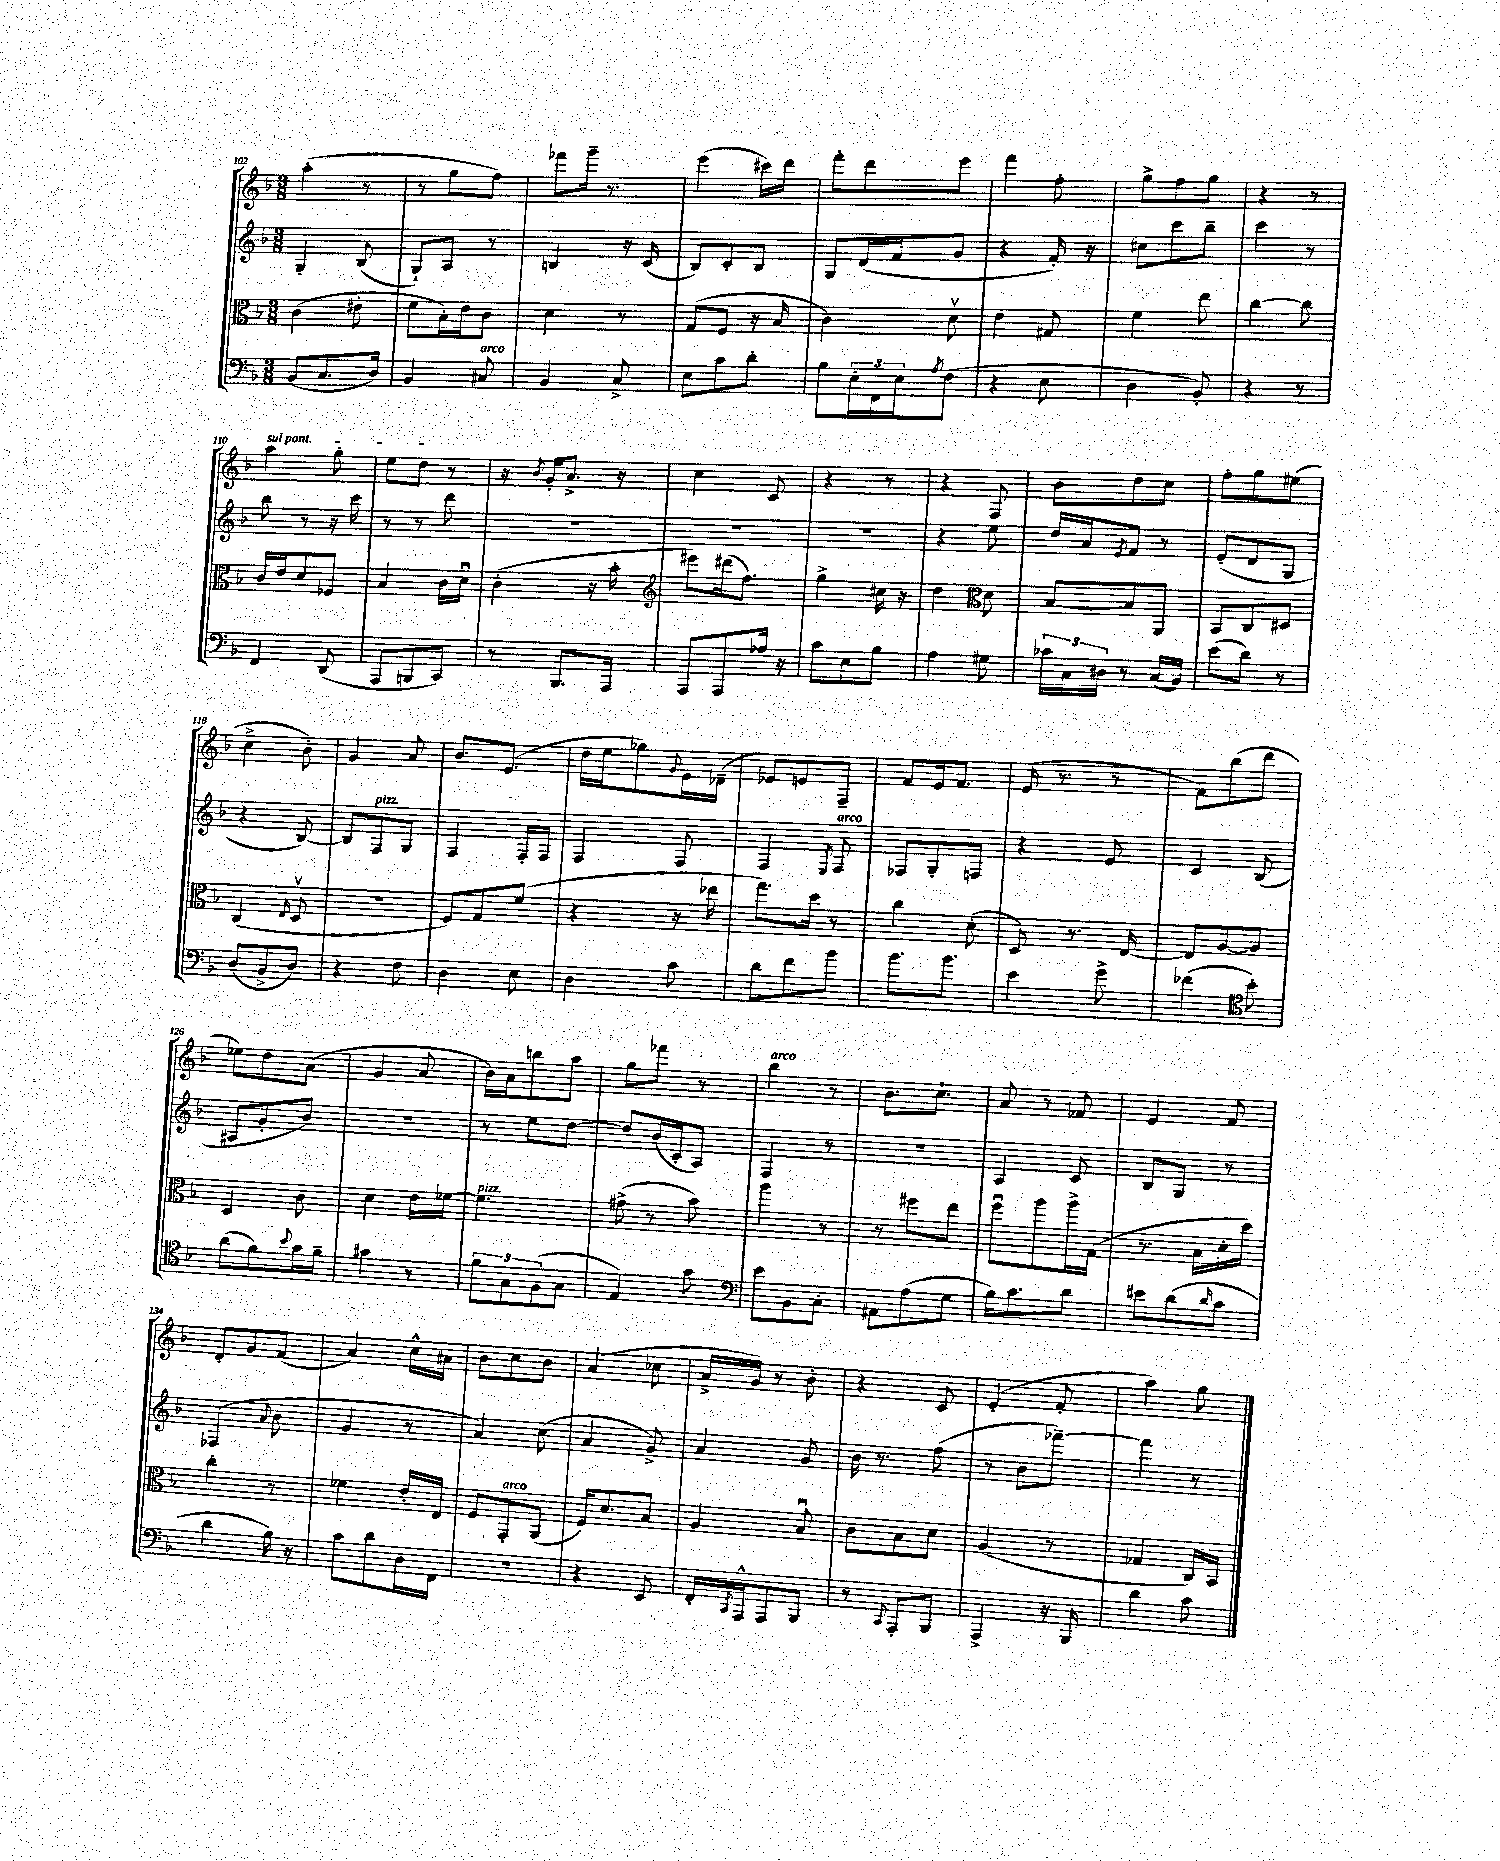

**kern	**kern	**kern	**kern
*part4	*part3	*part2	*part1
*staff4	*staff3	*staff2	*staff1
*clefF4	*clefC3	*clefG2	*clefG2
*k[b-]	*k[b-]	*k[b-]	*k[b-]
*M3/8	*M3/8	*M3/8	*M3/8
=102	=102	=102	=102
(8BB-/L	(4c\	4G'/	(4aa'\
8.C/	.	.	.
.	8e#X'\	(8B-/	8r
16D/Jk)	.	.	.
=103	=103	=103	=103
4BB-/	8f\L	8G`/L)	8r
.	16B-'\L)	8A/J	8gg\L
.	16e\J	.	.
!LO:TX:a:i:t=arco	!	!	!
8C#X/	8c\J	8r	8ff\J)
=104	=104	=104	=104
4BB-/	4d\	4Bn/	8fff-X\L
.	.	.	16ggg~\Jk
.	.	.	8.r
8C^/	8r	16r	.
.	.	(16c/	.
=105	=105	=105	=105
8E\L	(8G/L	8B-/L)	(4eee\
8c\	8F/J	8c'/	.
8d'\J	16r	8B-/J	16ccc#X\LL)
.	16B-/	.	16ddd\JJ
=106	=106	=106	=106
8B-\L	4c\)	8G/L	8fff'\L
24E'\L	.	(16d/L	8ddd\
24FF\	.	.	.
.	.	16f/J	.
24E\J	.	.	.
8qA/	.	.	.
(8F\J	8dv\	8g/J	8eee\J
=107	=107	=107	=107
4r	4e\	4r	4fff\
8E\	8G#X/	16f'/)	8ff'\
.	.	16r	.
=108	=108	=108	=108
4D\	4f\	8cc#X\L	8gg^\L
.	.	8ccc\	8ff\
8BB-'/)	8ee\	8bb-~\J	8gg\J
=109	=109	=109	=109
4r	[4cc\	4ccc\	4r
8r	8cc\]	8r	8r
!!LO:LB:g=z
=110	=110	=110	=110
!	!	!	!LO:TX:a:i:t=sul pont.
4FF/	16c/LL	8bb-\	4aa\
.	16e/J	.	.
.	8d/	8r	.
(8DD/	8F-X/J	16r	8gg'\
.	.	16ccc\	.
=111	=111	=111	=111
8AAA/L	4B-/	8r	8ee\L
8BBBn/	.	8r	8dd\J
8CC/J)	16c\LL	8ddd\	8r
.	16du\JJ	.	.
=112	=112	=112	=112
8r	(4c'\	4.r	16r
.	.	.	8qb-/
.	.	.	16g'/KL
8.BBB-/L	.	.	8.a^/J
.	16r	.	.
16AAA/Jk	16b-'\	.	16r
=113	=113	=113	=113
*	*clefG2	*	*
8AAA/L	8eee#X\L)	4.r	4cc\
8AAA/	(16ddd#X\k	.	.
.	8.ff\J)	.	.
16A-X/Jk	.	.	8c/
16r	.	.	.
=114	=114	=114	=114
8c\L	4gg^\	4.r	4r
8E\	.	.	.
8B-\J	16cc#X\	.	8r
.	16r	.	.
=115	=115	=115	=115
4A\	4dd\	4r	4r
*	*clefC3	*	*
8G#X\	8d\	8ee\	8F/
=116	=116	=116	=116
24c-X\LL	[8B-/L	16dd/LL	8b-\L
24C\	.	.	.
.	.	16a/J	.
24D#X\JJ	.	.	.
.	.	8qe/	.
8r	8B-/]	8f/J	8dd\
(16C/LL	8AA/J	8r	8cc\J
16BB-/JJ)	.	.	.
=117	=117	=117	=117
(8e\L	8BB-/L	(8e'/L	8ff'\L
8d\J)	8C/	8d/	8gg\
8r	8D#X/J	8G/J	(8ee#X\J
!!LO:LB:g=z
=118	=118	=118	=118
(8D/L	(4C/	4r	4cc^\
8BB-^/	.	.	.
.	16qqE/	.	.
8D/J)	8Dv/	[8B-/)	8b-'\)
=119	=119	=119	=119
4r	4.r	8B-/L]	4g/
!	!	!LO:TX:a:i:t=pizz.	!
.	.	8F/	.
8F\	.	8G/J	8a/
=120	=120	=120	=120
4D\	8F/L)	4F/	8.b-/L
.	8G/	.	.
.	.	.	(8.e/J
8E\	(8f/J	16F'/LL	.
.	.	16F/JJ	.
=121	=121	=121	=121
4D\	4r	4F/	16dd\LL
.	.	.	16ee\J
.	.	.	8gg-X\)
.	.	.	8qqg/
8c\	16r	8F/	16e\L
.	16ee-X\	.	(16d-X~\JJ
=122	=122	=122	=122
8d\L	8.gg\L)	4F/	8e-X/L)
8f\	.	.	8en/
.	16dd\Jk	.	.
.	.	8qE/	.
!	!	!LO:TX:a:i:t=arco	!
8b-\J	8r	8F/	8F~/J
=123	=123	=123	=123
8.b-\L	4cc\	8F-X/L	8f/L
.	.	8G'/	16e/k
8.b-\J	.	.	8.f/J
.	(8d'\	8Fn/J	.
=124	=124	=124	=124
4e\	8D/)	4r	(16e/
.	.	.	8.r
.	8.r	.	.
8g^\	.	8e/	8r
.	[16E/	.	.
=125	=125	=125	=125
(4f-X\	8E/L]	4c/	8f\L)
.	[8A/	.	(8bb-\
*clefC4	*	*	*
8b-'\)	8A/J]	(8B-/	8ddd\J
!!LO:LB:g=z
=126	=126	=126	=126
(8a\L	4D/	8A#X/L	8ee-X\L)
8f\)	.	8g'/	8dd\
8qqb-/	.	.	.
16g\L	8c\	8b-/J)	(8a\J
16f~\JJ	.	.	.
=127	=127	=127	=127
4g#X\	4d\	4.r	4g/
8r	16e\LL	.	8a/
.	[16f-X\JJ	.	.
=128	=128	=128	=128
!	!LO:TX:a:i:t=pizz.	!	!
12f\L	4.f-\]	8r	16b-\LL)
.	.	.	16a\J
12G\	.	.	.
.	.	8ee\L	8bbn\
(12F\	.	.	.
8G\J	.	[8dd\J	8aa\J
=129	=129	=129	=129
4E/)	(8g#X^\	8dd/L]	8gg\L
.	8r	(16b-/L	8fff-X\J
.	.	16c'/J	.
8g\	8b-\)	8A/J)	8r
=130	=130	=130	=130
*clefF4	*	*	*
!	!	!	!LO:TX:a:i:t=arco
8e\L	4aa\	4F/	4bb-\
8BB-\	.	.	.
8C'\J	8r	8r	8r
=131	=131	=131	=131
8AA#X\L	8r	4.r	8.b-\L
(8A\	8ff#X\L	.	.
.	.	.	8.cc`\J
8G\J	8ee\J	.	.
=132	=132	=132	=132
16B-\KL)	8ffu\L	4A/	8a/
8.c\	.	.	.
.	8aa\	.	8r
8d\J	16aa^\L	8c/	8f-X/
.	(16G\JJ	.	.
=133	=133	=133	=133
8e#X\L	8.r	8B-/L	4e/
(8d\	.	8G/J	.
.	16B-\LL	.	.
16qqd/	.	.	.
8c\J	16d'\	8r	8f/
.	16dd\JJ)	.	.
!!LO:LB:g=z
=134	=134	=134	=134
4d\	4cc'\	(4F-X/	8d'/L
.	.	.	8g/
.	.	8qqa/	.
16B-\)	8r	8b-\	(8f/J
16r	.	.	.
=135	=135	=135	=135
8c\L	4f-X\	4g/	4a/)
8d\	.	.	.
16D\L	16e'/LL	8r	16cc^^\LL
16FF\JJ	16E/JJ	.	16a#X\JJ
=136	=136	=136	=136
4.r	8F/L	4a/)	8b-\L
!	!LO:TX:a:i:t=arco	!	!
.	8GG'/	.	8cc\
.	(8AA/J	(8cc\	8b-\J
=137	=137	=137	=137
4r	16F/KL)	4a/	(4a/
.	8.d/	.	.
8EE/	8B-/J	8g^/)	8cc-X\
=138	=138	=138	=138
16FF'/LL	4A/	4a/	16a^/LL
8qCC/	.	.	.
16AAA^^/J	.	.	16g/JJ)
8AAA/	.	.	8r
8BBB-/J	8B-u/	8g/	8b-'\
=139	=139	=139	=139
8r	8c\L	16b-\	4r
.	.	8.r	.
8qqCC/	.	.	.
8AAA'/L	8B-\	.	.
8BBB-/J	8d\J	(8ff\	8c/
=140	=140	=140	=140
4AAA^/	(4A/	8r	(4e'/
.	.	8b-\L	.
16r	8r	[8fff-X~\J)	8f'/
16BBB-/	.	.	.
=141	=141	=141	=141
4d\	4G-X/	4fff-\]	4aa\)
8c\	16C/LL)	8r	8gg\
.	16BB-/JJ	.	.
==	==	==	==
*-	*-	*-	*-
